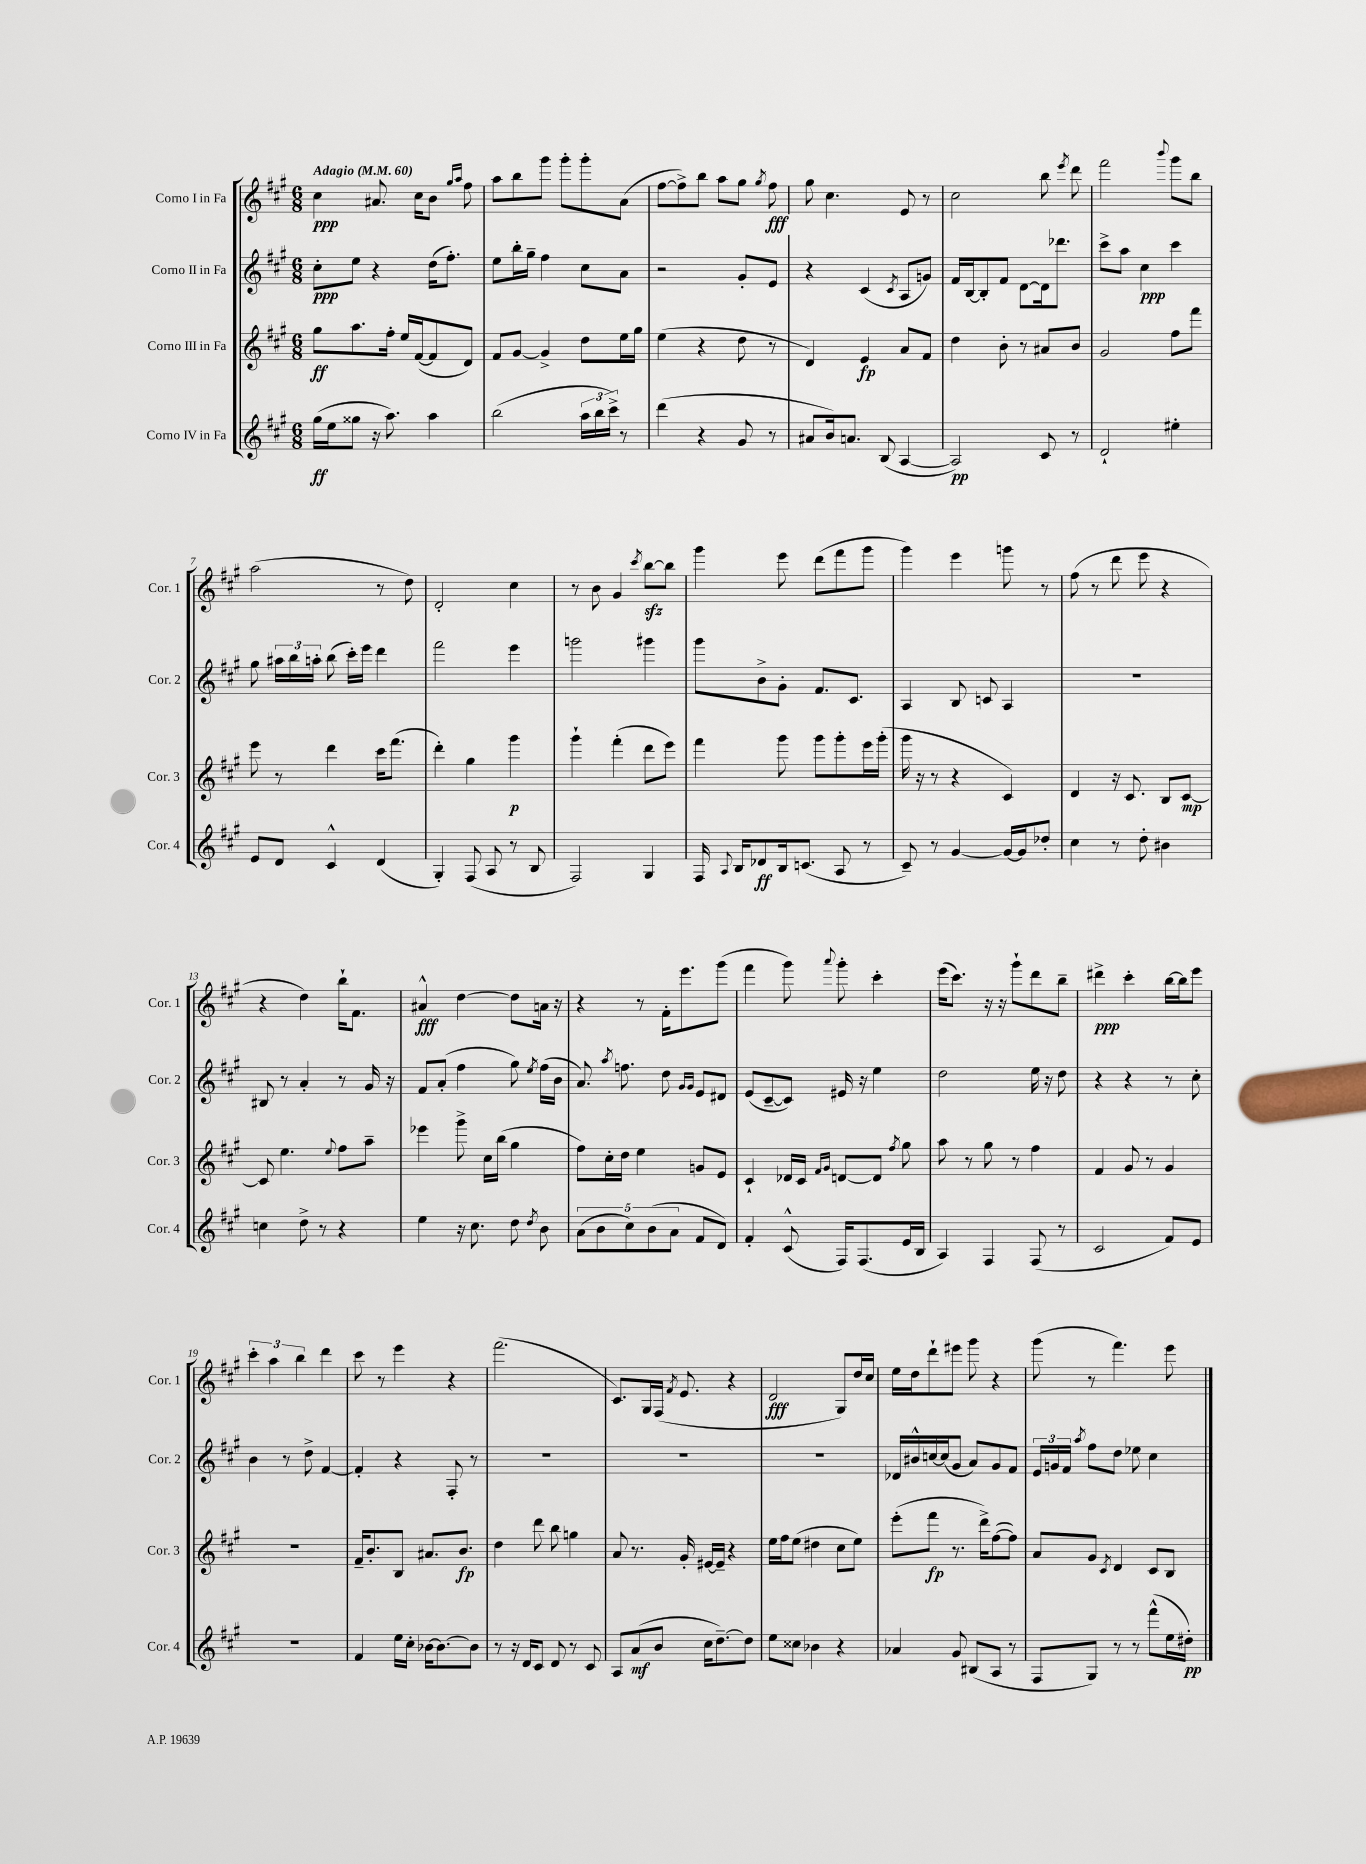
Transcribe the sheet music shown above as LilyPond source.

<<
\new StaffGroup <<
\new Staff = "s0" \with { instrumentName = "Corno I in Fa" shortInstrumentName = "Cor. 1" } {
    \clef treble \key a \major \numericTimeSignature \time 6/8 \tempo "Adagio" 4 = 60
    \autoBeamOff cis''4\ppp ais'8. cis''16[ b'8] \grace { gis''16[ a''16] } fis''8 |
    a''8[ b''8 gis'''8] gis'''8[-. gis'''8-. a'8]( |
    fis''8[~ fis''8->) b''8] a''8[ gis''8] \acciaccatura { gis''8 } fis''8\fff |
    gis''8 cis''4. e'8 r8 |
    cis''2 b''8 \acciaccatura { e'''8 } d'''8 |
    fis'''2 \appoggiatura { b'''8 } gis'''8[ b''8] |
    a''2( r8 d''8) |
    d'2-. cis''4 |
    r8 b'8 gis'4 \acciaccatura { cis'''8 } b''8[~\sfz b''8] |
    gis'''4 e'''8 d'''8[( fis'''8 gis'''8] |
    gis'''4) e'''4 g'''8 r8 |
    fis''8( r8 d'''8 e'''8 r4 |
    r4 d''4) b''16[-! fis'8.] |
    ais'4-^\fff d''4~ d''8[ a'16] r16 |
    r4 r8 fis'16[-. e'''8. gis'''8]( |
    fis'''4 gis'''8) \appoggiatura { a'''8 } gis'''8-. cis'''4-. |
    e'''16[( cis'''8.]) r16 r16 gis'''8[-! d'''8 b''8]-- |
    dis'''4->\ppp cis'''4-. b''16[~ b''16 e'''8] |
    \tuplet 3/2 { cis'''4-. a''4 b''4 } d'''4 |
    cis'''8 r8 e'''4 r4 |
    fis'''2.( |
    cis'8.[) gis16 fis16]( \acciaccatura { fis'8 } e'8. r4 |
    d'2\fff gis8[) d''16 cis''16] |
    e''16[ d''16 d'''8-! eis'''8] gis'''8 r4 |
    gis'''8( r8 fis'''4.) e'''8 \bar "|." |
}
\new Staff = "s1" \with { instrumentName = "Corno II in Fa" shortInstrumentName = "Cor. 2" } {
    \clef treble \key a \major \numericTimeSignature \time 6/8
    \autoBeamOff cis''8[-.\ppp e''8] r4 d''16[( fis''8.]-.) |
    e''8[ b''16-. gis''16]-- fis''4 cis''8[ a'8] |
    r2 gis'8[-. e'8] |
    r4 cis'4( \acciaccatura { cis'8 } a8[ g'8]) |
    fis'16[ b16~ b8-. fis'8] d'8[~ d'16 des'''8.] |
    cis'''8[-> a''8] cis''4\ppp cis'''4 |
    gis''8 \tuplet 3/2 { ais''16[ b''16 a''16]-. } b''8( cis'''16[-.) e'''16] d'''4 |
    fis'''2 e'''4 |
    g'''2 gis'''4 |
    gis'''8[ b'8-> gis'8]-. fis'8.[ cis'8.] |
    a4 b8 c'8 a4 |
    R2. |
    bis8 r8 a'4-. r8 gis'16 r16 |
    fis'8[ a'8]-.( fis''4 gis''8) \acciaccatura { e''8 } fis''16[( b'16] |
    a'8.) \acciaccatura { a''8 } f''8. d''8 \grace { gis'16[ gis'16] } e'8[ dis'8] |
    e'8[( cis'8~-- cis'8]) eis'16 r16 e''4 |
    d''2 e''16 r16 d''8 |
    r4 r4 r8 cis''8-. |
    b'4 r8 d''8-> fis'4~ |
    fis'4-. r4 fis8-. r8 |
    R2. |
    R2. |
    R2. |
    des'16[ bis'16-^ c''16~ c''16( gis'8] a'8[) gis'8 fis'8] |
    \tuplet 3/2 { e'16[ g'16 fis'16] } \acciaccatura { a''8 } fis''8[ d''8] ees''8 cis''4 \bar "|." |
}
\new Staff = "s2" \with { instrumentName = "Corno III in Fa" shortInstrumentName = "Cor. 3" } {
    \clef treble \key a \major \numericTimeSignature \time 6/8
    \autoBeamOff gis''8[\ff a''8. fis''16]-. e''16[ fis'16~( fis'8 d'8]) |
    fis'8[ gis'8]~ gis'4-> d''8[ e''16 gis''16] |
    e''4( r4 d''8 r8 |
    d'4) e'4\fp a'8[ fis'8] |
    d''4 b'8-. r8 ais'8[ b'8] |
    gis'2 fis''8[ fis'''8] |
    e'''8 r8 d'''4 cis'''16[ fis'''8.]( |
    d'''4-.) gis''4 gis'''4\p |
    gis'''4-! fis'''4-.( d'''8[ e'''8]) |
    fis'''4 gis'''8 gis'''8[ gis'''8-. e'''16 gis'''16]-.( |
    gis'''16 r16 r8 r4 cis'4) |
    d'4 r16 cis'8. b8[ cis'8]~\mp |
    cis'8 e''4. \appoggiatura { e''8 } fis''8[ a''8]-- |
    ees'''4 gis'''8-> cis''16[ b''16]( gis''4 |
    fis''8[) cis''16-. d''16] e''4 g'8[ e'8] |
    cis'4-! des'16[ cis'16] \grace { fis'16[ gis'16] } d'8[~ d'8] \acciaccatura { fis''8 } gis''8 |
    a''8 r8 gis''8 r8 fis''4 |
    fis'4 gis'8 r8 gis'4 |
    R2. |
    fis'16[-- b'8.-. b8] ais'8.[ b'8.]\fp |
    d''4 d'''8 b''8 g''4 |
    a'8 r8. gis'16-. eis'16[~ eis'16]-- r4 |
    e''16[ fis''16 e''8]( dis''4 cis''8[ e''8]) |
    e'''8[-.( fis'''8]\fp r8. d'''16[->) fis''8~( fis''8]) |
    a'8[ gis'8] \acciaccatura { cis'8 } d'4 cis'8[ b8] \bar "|." |
}
\new Staff = "s3" \with { instrumentName = "Corno IV in Fa" shortInstrumentName = "Cor. 4" } {
    \clef treble \key a \major \numericTimeSignature \time 6/8
    \autoBeamOff gis''16[\ff( e''16 gisis''8] r16 a''8.) a''4 |
    b''2( \tuplet 3/2 { a''16[ b''16 cis'''16]->) } r8 |
    d'''4( r4 gis'8 r8 |
    ais'8[ b'16) a'8.] b8( a4~ |
    a2\pp) cis'8 r8 |
    d'2-! eis''4-. |
    e'8[ d'8] cis'4-^ d'4( |
    gis4-.) fis8( a8 r8 b8 |
    fis2) gis4 |
    fis16 \appoggiatura { a8 } b16[ des'8\ff b16 c'8.]( a8 r8 |
    cis'8--) r8 gis'4~ gis'16[~ gis'16 des''8]-. |
    cis''4 r8 d''8-. bis'4 |
    c''4 d''8-> r8 r4 |
    e''4 r16 cis''8. d''8 \acciaccatura { d''8 } b'8 |
    \tuplet 5/4 { a'8[( b'8 cis''8) b'8( a'8] } fis'8[ d'8]) |
    fis'4-. cis'8-^( fis16[) fis8.( e'16 b16] |
    a4) fis4 fis8( r8 |
    cis'2 fis'8[) e'8] |
    R2. |
    fis'4 e''16[ cis''16]-. bes'16[~ bes'8.~ bes'8] |
    r8 r16 d'16[ cis'8] d'8 r8 cis'8 |
    a8[ a'8\mf( b'8] cis''16[ d''8.~--) d''8] |
    e''8[ cisis''8] bes'4 r4 |
    aes'4 gis'8 bis8[( a8] r8 |
    fis8[ gis8]) r8 r8 fis'''8[-^( e''16 dis''16]-.\pp) \bar "|." |
}
>>
>>
